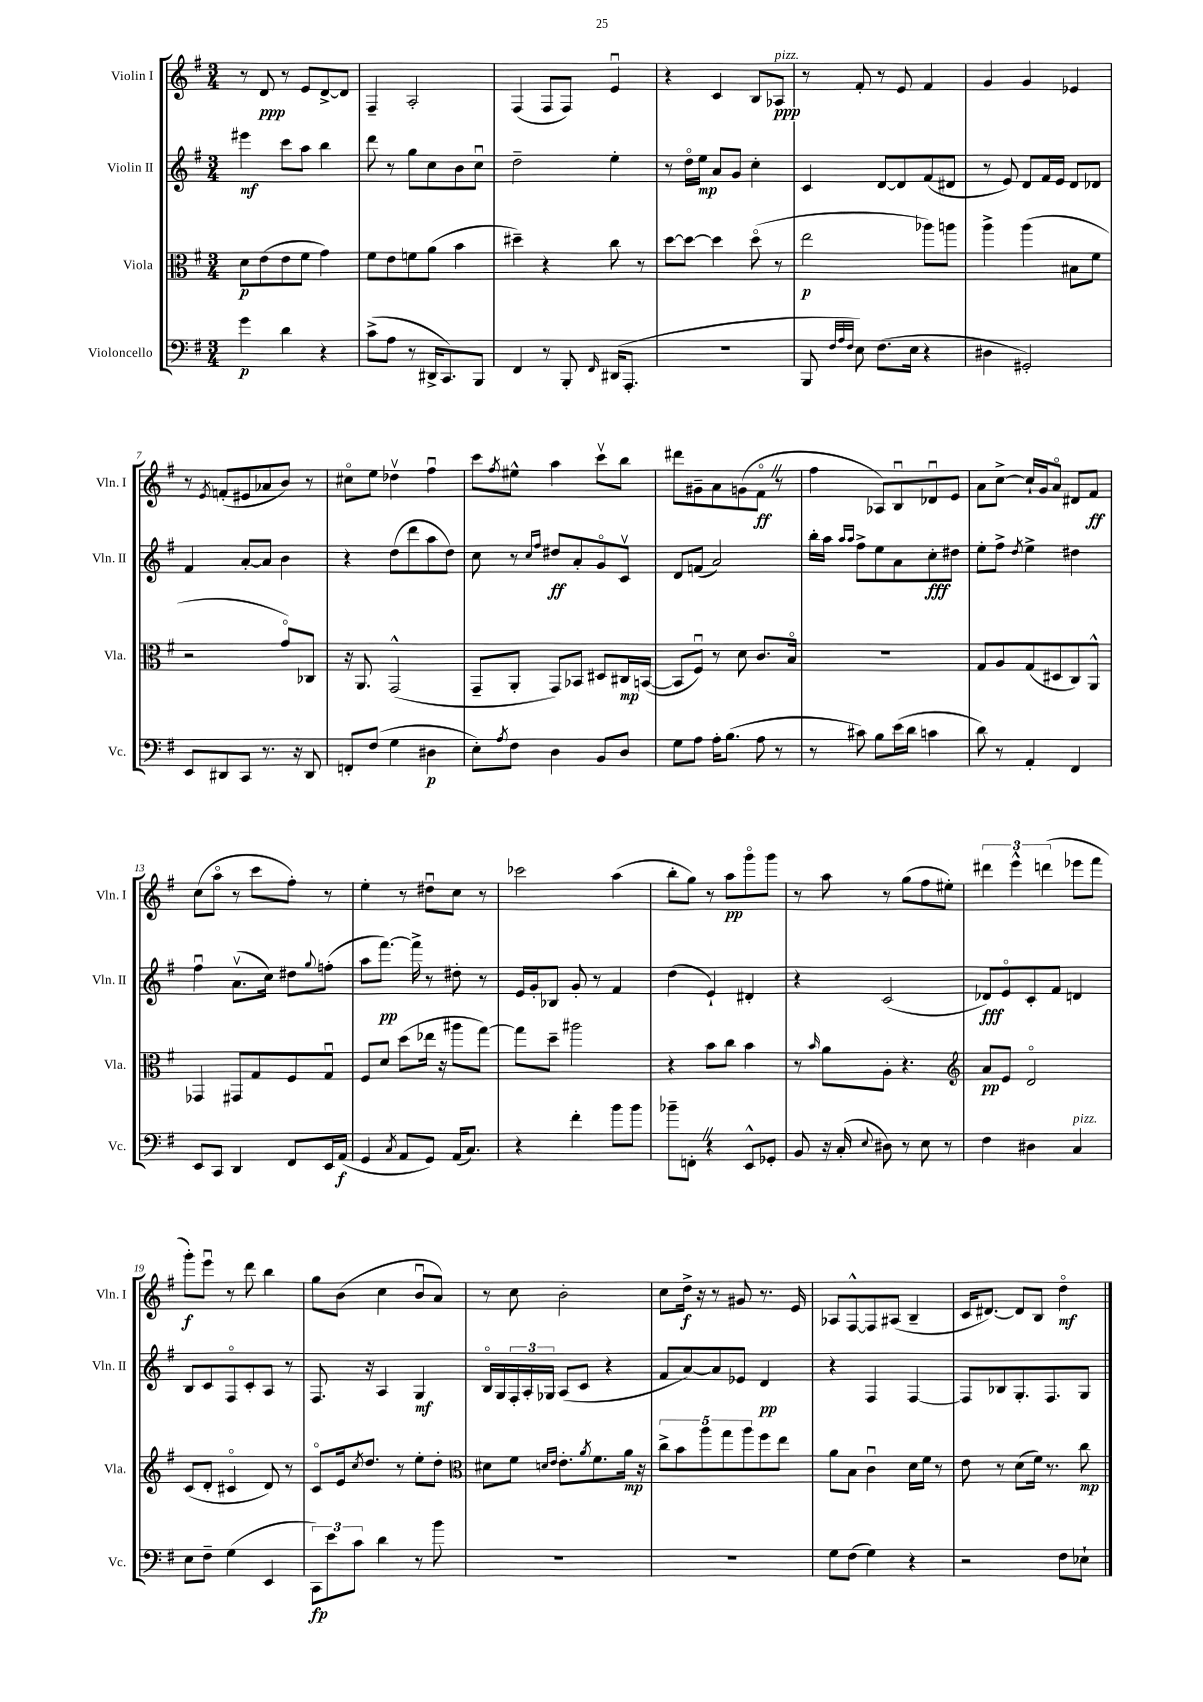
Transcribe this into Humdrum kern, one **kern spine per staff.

**kern	**kern	**kern	**kern
*staff4	*staff3	*staff2	*staff1
*clefF4	*clefC3	*clefG2	*clefG2
*k[f#]	*k[f#]	*k[f#]	*k[f#]
*M3/4	*M3/4	*M3/4	*M3/4
4g	8d	4eee#	8r
.	(8e	.	8d
4d	8e	8ccc	8r
.	8f#	8aa	8e
4r	4g)	4bb	[8d^
.	.	.	8d]
=	=	=	=
(8c^	8f#	8ddd	4F#~
8A	8e	8r	.
8r	8f	8gg	2A'
16DD#^	(8a	8cc	.
8.CC)	.	.	.
.	4b	8b	.
8BBB	.	8ccu	.
=	=	=	=
4FF#	4dd#~)	2dd~	(4F#
8r	4r	.	8F#
8BBB'	.	.	8F#)
16qqFF#	.	.	.
(16DD#	8cc	4ee'	4eu
8.AAA'	.	.	.
.	8r	.	.
=	=	=	=
2.r	[8dd	8r	4r
.	8dd_	16ddo	.
.	.	16ee	.
.	4dd]	8a	4c
.	.	8g	.
.	(8ddo	4cc'	8B
.	8r	.	8A-
=	=	=	=
8BBB	2ee	4c	8r
32qqF#	.	.	.
32qqA	.	.	.
32qqF#	.	.	.
8E)	.	.	8f#'
(8.F#	.	[8d	8r
.	.	8d]	8e
16E	.	.	.
4r	8aa-)	(8f#	4f#
.	8aa	8d#	.
=	=	=	=
4D#	4aa^	8r	4g
.	.	8e)	.
2GG#')	(4aa	8d	4g
.	.	16f#	.
.	.	16e	.
.	8B#	8d	4e-
.	8f#	8d-	.
=	=	=	=
8EE	2r	4f#	8r
.	.	.	8qe
8DD#	.	.	(8f'
8CC	.	[8a'	8e#
8.r	.	8a]	8a-
.	8go)	4b	8b)
16r	.	.	.
8DD#	8C-	.	8r
=	=	=	=
8FF'	16r	4r	8cc#o
.	8.AA	.	.
(8F#	.	.	8ee
4G	(2GG^^	(8dd	4dd-v
.	.	8ddd	.
4D#	.	8aa	4ff#u
.	.	8dd)	.
=	=	=	=
8E')	8GG~	8cc	8ccc
8qA	.	.	8qff#
8F#	8AA'	8r	8ee#^^
.	.	16qqcc	.
.	.	16qqff#	.
4D	8GG)	8dd#	4aa
.	8BB-	8a'	.
8BB	8D#	8go	8cccv
8D	16C#	8cv	8bb
.	([16BB	.	.
=	=	=	=
8G	8BB]	8d	8ddd#
8A	8F#u)	(8f	8g#~
16A'	8r	2a)	8a
(8.B	.	.	.
.	8d	.	(8g
8A	8.c	.	8f#o
8r	.	.	8r
.	16Bo	.	.
=	=	=	=
8r	2.r	16bb'	4ff#
.	.	16aa	.
.	.	16qqaa	.
.	.	16qqaa	.
8c#)	.	8ff#^	.
8B	.	8ee	8A-)
(16e	.	8a	8Bu
16d	.	.	.
4c	.	8cc'	8d-u
.	.	8dd#	8e
=	=	=	=
8d)	8G	8ee'	8a
8r	8A	8ff#^	[8cc^
.	.	8qdd	.
4AA'	(8G	4ee^	16cc`]
.	.	.	16g
.	8D#	.	8ao
4FF#	8C)	4dd#	8d#
.	8AA^^	.	8f#
=	=	=	=
8EE	4GG-	4ff#u	(8cc
8CC	.	.	8aao
4DD	8GG#	(8.av	8r
.	8G	.	8ccc
.	.	16cc)	.
8FF#	8F#	8dd#	8ff#')
.	.	8qqgg	.
16EE	8Gu	(8ff'	8r
(16AA	.	.	.
=	=	=	=
4GG	8F#	8aa	4ee'
.	8d	[8.fff#)	.
8qC	.	.	.
8AA	(8dd	.	8r
.	.	16fff#^]	.
8GG)	16ee-	8r	8dd#u
.	16r	.	.
(16AA	8aa#	8dd#'	8cc
8.C)	.	.	.
.	[8gg)	8r	8r
=	=	=	=
4r	8gg]	16e	2ccc-
.	.	16g'	.
.	8dd~	8B-	.
4f#'	2aa#	8g'	.
.	.	8r	.
8b	.	4f#	(4aa
8b	.	.	.
=	=	=	=
8b-~	4r	(4dd	8bb'
8FF'	.	.	8gg)
4r	8b	4e`)	8r
.	8cc	.	8aa
8EE^^	4b	4d#'	8gggo
8GG-'	.	.	8ggg
=	=	=	=
8BB	8r	4r	8r
.	16qqb	.	.
16r	8a	.	8aa
(16C'	.	.	.
8qqE	.	.	.
8D#)	8A'	(2c	8r
8r	4.r	.	(8gg
8E	.	.	8ff#
8r	.	.	8ee#')
=	=	=	=
*	*clefG2	*	*
4F#	8a	8d-)	6ddd#
.	8e	8eo	.
.	.	.	6eee^^
4D#	2do	8c'	.
.	.	.	(6ddd
.	.	8f#	.
4C	.	4d	8eee-
.	.	.	8fff#
=	=	=	=
8E	(8c	8B	8ggg')
8F#~	8d'	8c	8eeeu
(4G	4c#o	8F#o	8r
.	.	8c'	8ddd
4EE	8d)	8A	4bb
.	8r	8r	.
=	=	=	=
12CC)	8co	8.F#	8gg
12e	.	.	.
.	16e	.	(8b
12c	.	.	.
.	8qcc	.	.
.	8.dd	16r	.
4d	.	4A	4cc
.	8r	.	.
8r	8ee'	4G	8bu
8b	8dd'	.	8a)
=	=	=	=
*	*clefC3	*	*
2.r	8d#	16Bo	8r
.	.	16G	.
.	8f#	24F#'	8cc
.	.	24A'	.
.	.	24G-	.
.	16qqd	.	.
.	16qqe	.	.
.	8.e'	(8A	2b'
.	.	8c	.
.	8qa	.	.
.	8.f#	.	.
.	.	4r	.
.	16a	.	.
.	16r	.	.
=	=	=	=
2.r	10cc^	8f#	8cc
.	10b	.	.
.	.	[8a)	16dd^
.	.	.	16r
.	10aa	.	.
.	.	8a]	8r
.	10gg	.	.
.	.	8e-	8g#
.	10aa	.	.
.	8ff#	4d	8.r
.	8ee	.	.
.	.	.	16e
=	=	=	=
8G	8a	4r	8A-
(8F#	8B	.	[8F#^^
4G)	4cu	4F#	8F#]
.	.	.	(8A#
4r	16d	[4F#	4B~
.	16f#	.	.
.	8r	.	.
=	=	=	=
2r	8e	8F#]	16c
.	.	.	[8.d#)
.	8r	8B-	.
.	(8d	8.G'	8d#]
.	16f#)	.	8B
.	8.r	8.F#	.
8F#	.	.	4ddo
8E-`	8cc	8G	.
==	==	==	==
*-	*-	*-	*-
